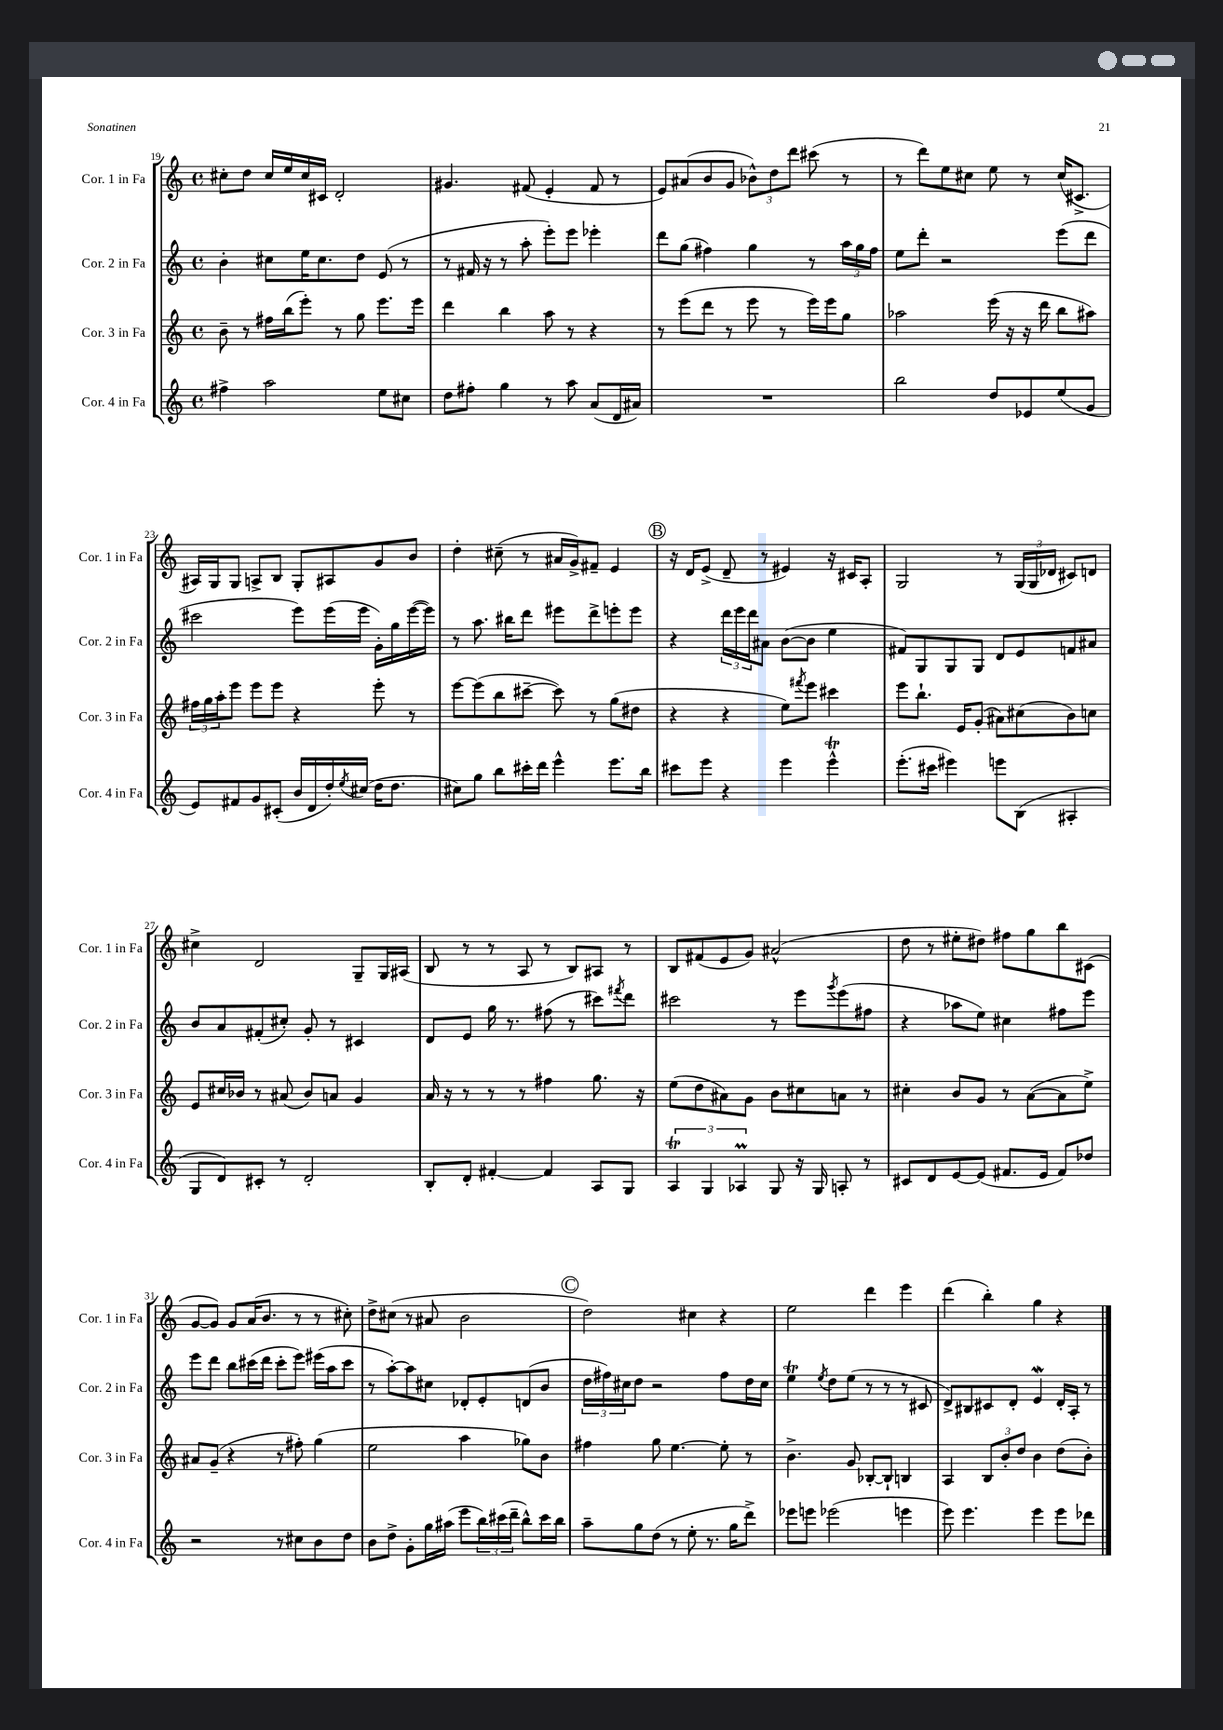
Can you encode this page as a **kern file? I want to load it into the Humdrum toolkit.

**kern	**kern	**kern	**kern
*staff4	*staff3	*staff2	*staff1
*clefG2	*clefG2	*clefG2	*clefG2
*k[]	*k[]	*k[]	*k[]
*M4/4	*M4/4	*M4/4	*M4/4
*met(c)	*met(c)	*met(c)	*met(c)
4ff#^\	8b~\	4b'\	8cc#'\L
.	8r	.	8dd\J
2aa\	16ff#\LL	8cc#\L	16cc#/LL
.	(16bb\J	.	16ee/
.	8eee'\J)	16ee\K	16cc#/
.	.	8.cc#\	16c#/JJ
.	8r	.	2d'/
.	8gg\	8dd\J	.
8ee\L	8.eee\L	(8e/	.
8cc#\J	.	8r	.
.	16eee\Jk	.	.
=	=	=	=
8dd\L	4ddd\	8r	4.g#/
8ff#'\J	.	16f#/	.
.	.	16r	.
4gg\	4bb\	8r	.
.	.	8aa'\	(8f#/
8r	8aa\	8eee'\L)	4e'/
8aa\	8r	8eee\J	.
(8a/L	4r	4eee-'\	8f#/
16d/L	.	.	8r
16a#/JJ)	.	.	.
=	=	=	=
1r	8r	8ddd\L	8e/L)
.	(8eee\L	(8gg\J	(8a#/
.	8ddd\J	4ff#\)	8b/
.	8r	.	8g/J
.	8eee\	4gg\	12b-^^\L)
.	.	.	12dd\
.	8r	.	.
.	.	.	12ddd\J
.	16eee\LL)	8r	(8ccc#\
.	16eee\J	.	.
.	8gg\J	24aa\LL	8r
.	.	24gg\	.
.	.	24ff#\JJ	.
=	=	=	=
2bb\	2aa-\	8ee\L	8r
.	.	8ddd'\J	8ddd\L)
.	.	2r	8ee\
.	.	.	8cc#\J
8dd/L	(16eee\	.	8ee\
.	16r	.	.
8e-/	16r	.	8r
.	16ddd\	.	.
(8ee/	8bb\L	(8eee\L	(16cc#/LK
.	.	.	8.c#^/J
8g/J	8aa#\J)	8ddd\J	.
=	=	=	=
8e/L)	24ff#\LL	2ccc#\	16A#/LL)
.	24gg\	.	.
.	.	.	16G/J
.	24aa'\J	.	.
8f#/	8eee\J	.	8G/J
8g/	8eee\L	.	8A^/L
(8c#'/J	8eee\J	.	8B/J
16b/LL	4r	8eee\L)	8G'/L
16d/	.	.	.
16dd'/)	.	(16eee\L	8A#/
8qee/	.	.	.
(16cc#/JJ	.	16eee\JJ	.
16dd\LK	8eee'\	16g'\LL)	8g/
8.dd\J	.	16gg\	.
.	8r	([16eee\	8b/J
.	.	16eee\]JJ)	.
=	=	=	=
8cc#\L)	[8eee\L	8r	4dd'\
8gg\J	(8eee\]	8.aa\	.
8bb\L	8bb\	.	(8cc#~\
.	.	16bb#\LK	.
16ccc#'\L	[8ccc#~\J	8ddd\J	8r
16ddd\JJ	.	.	.
4eee^^\	8ccc#\])	8eee#\L	16a#/LL
.	.	.	16g^/J)
.	8r	8ddd^\	8f#~/J
8.eee\L	(8gg\L	8eee'\	4e/
.	8dd#\J	8eee\J	.
16bb\Jk	.	.	.
=	=	=	=
8ccc#\L	4r	4r	16r
.	.	.	16d/LK
8eee\J	.	.	(8e^/J
4r	4r	24ddd\LL	8d~/
.	.	24eee\	.
.	.	24ddd\J	.
.	.	8a#\J	8r
4eee\	8ee\L)	([8b\L	4e#/)
.	8qfff#/	.	.
.	8eee\J	8b\]J	.
4eee^^\	4ccc#\	4ee\	16r
.	.	.	16c#/LK
.	.	.	8A'/J
=	=	=	=
(8.eee'\L	8eee\L	8f#/L)	2G/
.	8.bb`\J	8G/	.
16ccc#\Jk	.	.	.
4eee#\)	.	8G/	.
.	16e/LK	.	.
.	(8g'/J	8G/J	.
8eee\L	8a#\L)	8d/L	8r
(8B\J	(8cc#\	8e/	(24G/LL
.	.	.	24G/
.	.	.	24d-/JJ
4A#'/	8b\)	8f/	8c#/L)
.	8cc\J	8a#/J	8d/J
=	=	=	=
8G/L	8e/L	8b/L	4cc#^\
8d/)	16cc#/L	8a/	.
.	16b-/JJ	.	.
8c#'/J	8r	(8f#'/	2d/
8r	(8a#/	8cc#'/J)	.
2d'/	8b-/L)	8g'/	.
.	8a/J	8r	.
.	4g/	4c#/	8G~/L
.	.	.	16G/L
.	.	.	(16A#/JJ
=	=	=	=
8B'/L	16a/	8d/L	8B/
.	16r	.	.
8d'/J	8r	8e/J	8r
[4f#'/	8r	16gg\	8r
.	.	8.r	.
.	8r	.	8A/
4f#/]	4ff#\	(8ff#\	8r
.	.	8r	8B/L)
8A/L	8.gg\	8ccc#\L)	8A#/J
.	.	8qfff#/	.
8G/J	.	8ddd\J	8r
.	16r	.	.
=	=	=	=
6A/	(8ee\L	2ccc#\	8B/L
.	8dd\	.	(8f#/
6G/	.	.	.
.	8a#\)	.	8e/
6A-/	.	.	.
.	8g\J	.	8g/J)
8G/	8b\L	8r	(2a#^^/
16r	8cc#\	8eee\L	.
16G/	.	.	.
.	.	8qggg/	.
8A'/	8a\J	(8eee\	.
8r	8r	8ff#\J	.
=	=	=	=
8c#/L	4cc#'\	4r	8dd\
8d/	.	.	8r
[8e/	8b/L	8aa-\L	8ee#'\L
(8e/]J	8g/J	8ee\J)	8dd#\J)
8.f#/L	8r	4cc#\	8ff#\L
.	([8a\L	.	8gg\
16e/Jk	.	.	.
8f#/L)	8a\]	8ff#\L	8bb\
8dd-/J	8ee^\J)	8eee\J	(8c#\J
=	=	=	=
2r	8a#/L	8eee\L	[8g/L
.	(8g~/J	8ddd\J	8g/]J)
.	4r	8bb\L	8g/L
.	.	(16ccc#\L	(16a/K
.	.	16ddd\JJ	8.b/J
8r	8r	8ccc#'\L	.
8cc#\L	8ff#'\)	8eee\J)	8r
8b\	(4gg\	(16eee#\LL	8r
.	.	16aa\J	.
8dd\J	.	8ccc#\J	8cc#'\)
=	=	=	=
8b\L	2ee\	8r	8dd^\L
8dd^\J	.	[8aa'\L)	(8cc#\J
8g'\L	.	8aa\]	8r
16gg\L	.	8cc#\J	8a#/
(16aa#\JJ	.	.	.
8eee\L	4aa\	8d-'/L	2b\
24bb\L)	.	8e'/	.
(24ccc#\	.	.	.
24ddd~\JJ	.	.	.
8bb^^\L)	8gg-\L)	(8d/	.
16ccc#\L	8b\J	8b/J	.
16bb\JJ	.	.	.
=	=	=	=
8aa~\L	4ff#\	24dd\LL	2dd\)
.	.	24ff#\)	.
.	.	24cc#\J	.
8gg\	.	8dd\J	.
(8dd\J	8gg\	2r	.
8r	[4.ee\	.	.
8ee'\	.	.	4cc#\
8.r	.	.	.
.	8ee'\]	8ff#\L	4r
16gg\LK	.	.	.
8ddd^\J)	8r	16dd\L	.
.	.	16cc#\JJ	.
=	=	=	=
8eee-\L	4.b^\	4ee\	2ee\
8eee\J	.	.	.
.	.	8qee/	.
(2eee-\	.	8dd\L	.
.	8g/	(8ee\J	.
.	[8B-'/L	8r	4ddd\
.	8B-`/]J	8r	.
4eee\	4B/	8r	4eee\
.	.	8c#/	.
=	=	=	=
8eee\)	4A/	8d^/L)	(4ddd\
4.eee\	.	8B#/	.
.	12B/L	8c#/	4bb'\)
.	12b'/	.	.
.	.	8d'/J	.
.	12dd/J	.	.
4eee\	4b\	4e/	4gg\
8eee\L	(8dd\L	16d'/LL	4r
.	.	16A'/JJ	.
8ddd-\J	8b'\J)	8r	.
==	==	==	==
*-	*-	*-	*-
